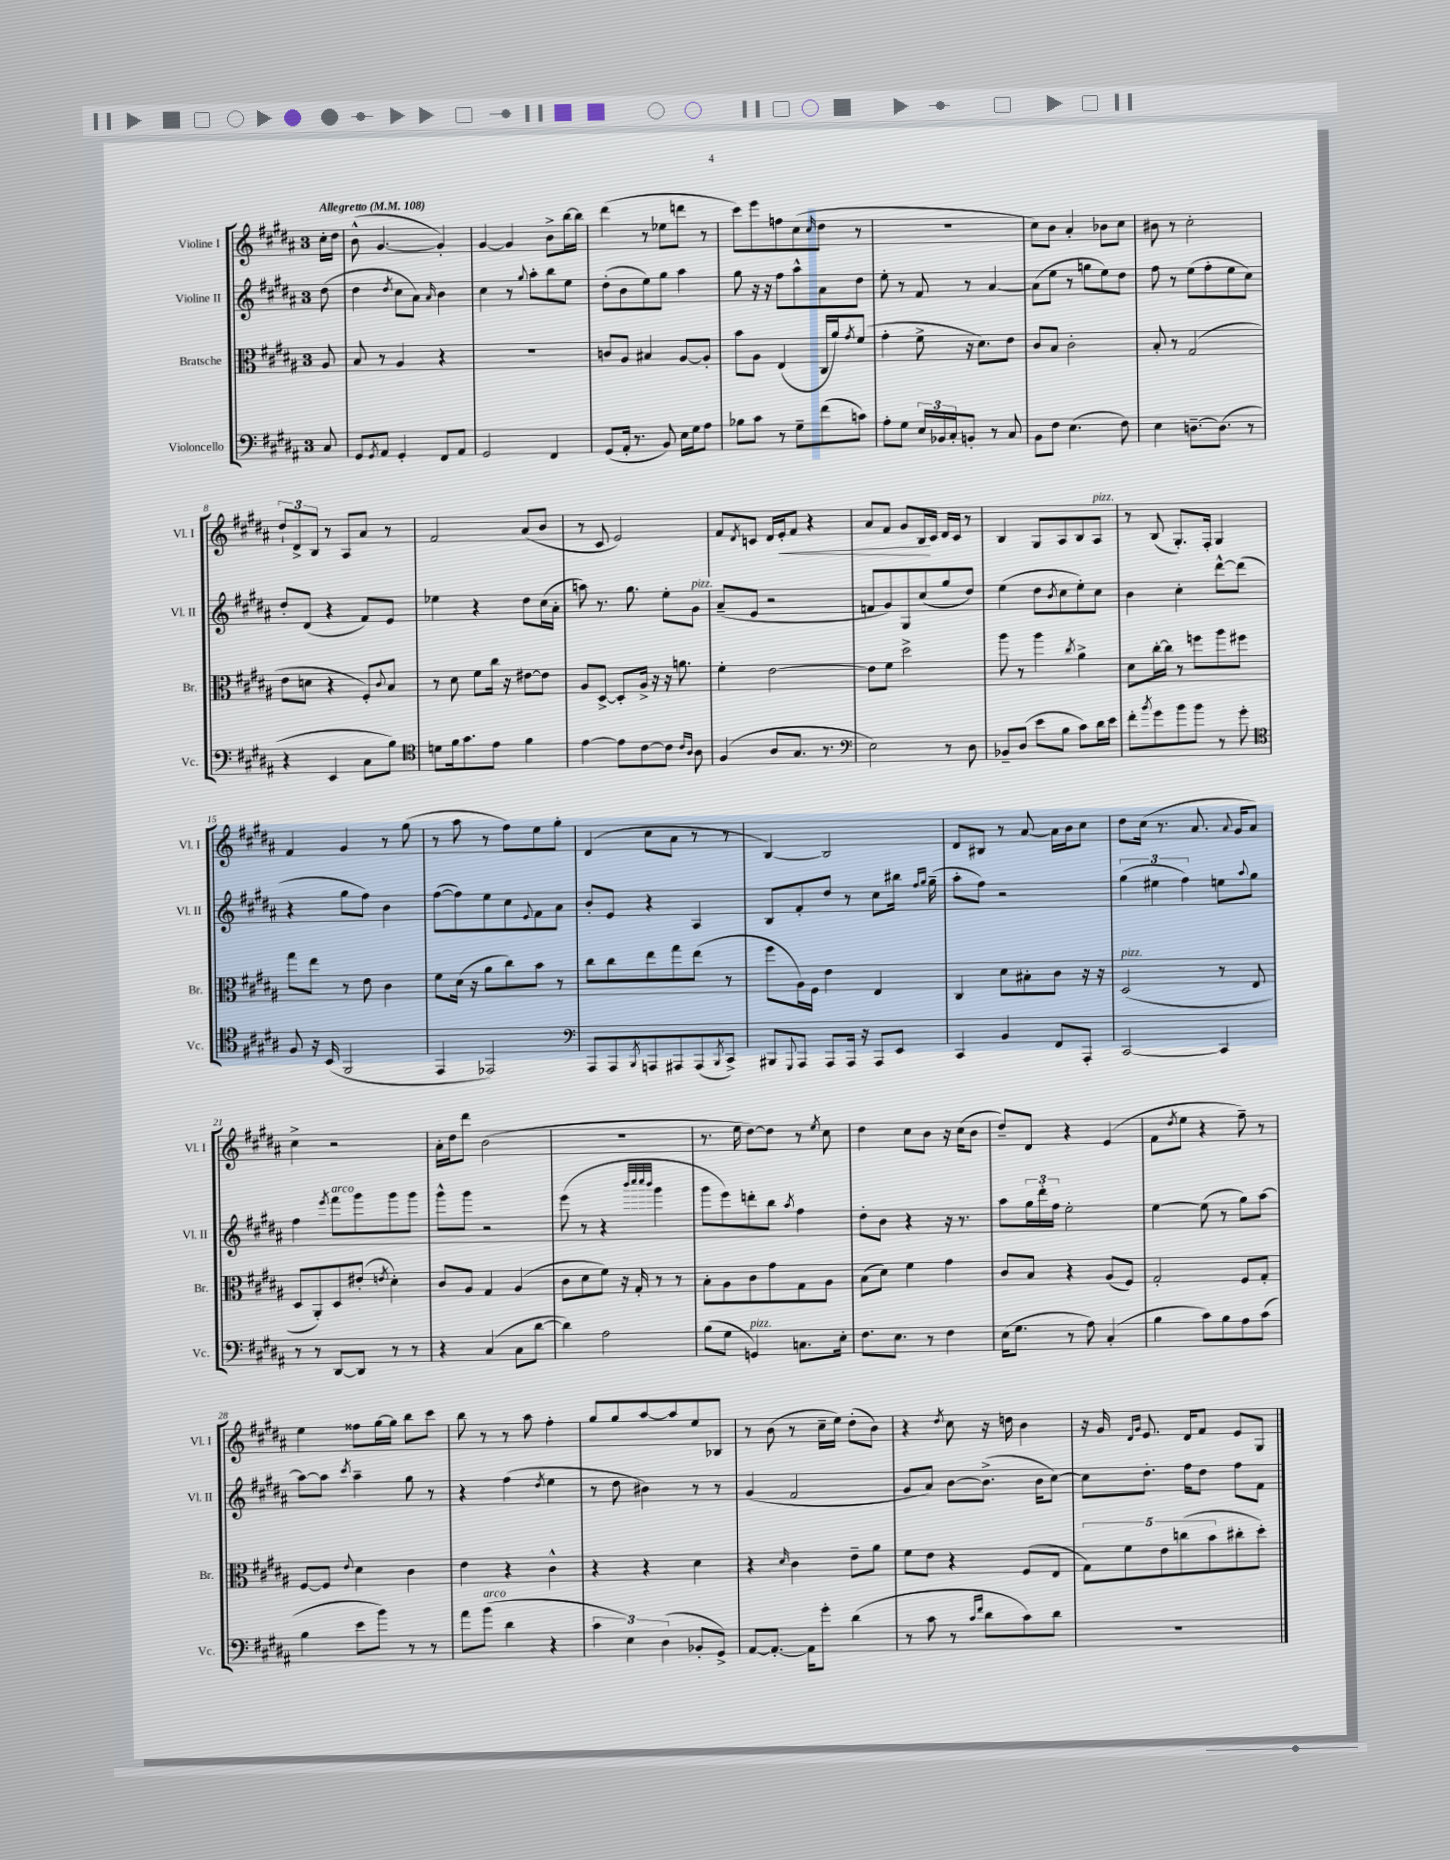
<<
\new StaffGroup <<
\new Staff = "s0" \with { instrumentName = "Violine I" shortInstrumentName = "Vl. I" } {
    \clef treble \key b \major \once \override Staff.TimeSignature.style = #'single-digit \time 3/4 \partial 8 \tempo "Allegretto" 4 = 108
    cis''16-. dis''16 |
    b'8-^( gis'4.~ gis'4-.) |
    gis'4~ gis'4 b'8-> b''16~ b''16 |
    dis'''4( r8 ees''8 d'''8 r8 |
    cis'''8) e'''8 f''8 cis''8( \grace { cis''16 } dis''8 r8 |
    R2. |
    cis''8) b'8 ais'4-. bes'8 cis''8 |
    bis'8 r8 cis''2-. |
    \tuplet 3/2 { dis''8-! dis'8-> b8 } r8 ais8 ais'8 r8 |
    fis'2 ais'8( b'8 |
    r8 cis'8 e'2) |
    fis'8 \acciaccatura { dis'8 } c'8 dis'16 e'16-.\< fis'8 r4 |
    ais'8 fis'8 gis'8 b16\! cis'16 dis'16 cis'16 r8 |
    b4 gis8 ais8 b8 ais8^\markup { \italic "pizz." } |
    r8 b8( gis8.-.) fis16-. gis4 |
    fis'4 gis'4 r8 gis''8( |
    r8 ais''8 r8 fis''8) e''8 gis''8-. |
    dis'4( cis''8 ais'8 r8 r8 |
    b4~) b2 |
    dis'8 bis8 r8 ais'8~ ais'16 b'16 cis''8 |
    dis''8 cis''16( r8. ais'8. \appoggiatura { ais'8 } gis'16 ais'8) |
    cis''4-> r2 |
    ais'16-. dis''16 dis'''8 b'2( |
    R2. |
    r8. e''16 dis''8~) dis''8 r8 \acciaccatura { e''8 } cis''8 |
    dis''4 cis''8 b'8 r16 cis''16( b'8 |
    dis''8--) dis'8 r4 e'4( |
    fis'8 \acciaccatura { dis''8 } e''8 r4 fis''8--) r8 |
    e''4 fisis''8 gis''16~ gis''16 b''8 cis'''8 |
    b''8 r8 r8 ais''8 fis''4-. |
    gis''8 gis''8 ais''8~ ais''8 e''8 bes8 |
    r8 b'8( r8 cis''16-- e''16) dis''8-.( b'8) |
    r4 \acciaccatura { dis''8 } cis''8 r16 d''16 b'4 |
    r16 gis'16 \grace { dis'16 gis'16 } e'8. dis'16 fis'8 e'8 gis8 \bar "|." |
}
\new Staff = "s1" \with { instrumentName = "Violine II" shortInstrumentName = "Vl. II" } {
    \clef treble \key b \major \once \override Staff.TimeSignature.style = #'single-digit \time 3/4 \partial 8
    dis''8( |
    dis''4 \acciaccatura { dis''8 } cis''8 ais'8) \grace { ais'16 } b'4 |
    cis''4 r8 \appoggiatura { gis''8 } ais''8-. b''8 e''8 |
    dis''8-.( b'8 e''8) gis''8 ais''4 |
    gis''8 r16 r16 fis''8 ais''8-^ ais'8 dis''8 |
    e''8-. r8 fis'8 r8 ais'4~ |
    ais'8( e''8 r8 g''8 e''8) dis''8 |
    fis''8 r8 e''8( fis''8-. e''8 cis''8) |
    dis''8-. dis'8( r4 fis'8) e'8 |
    ees''4 r4 dis''8 cis''16( ais'16-. |
    a''8) r8. gis''8. e''8-. gis'8^\markup { \italic "pizz." } |
    ais'8--( e'8 r2 |
    f'8 gis'8) gis8 cis''8( gis''8 dis''8) |
    e''4( dis''8 \acciaccatura { b'8 } cis''8 e''8-.) cis''8 |
    b'4 cis''4-. dis'''8~-^ dis'''8( |
    r4 gis''8 fis''8) b'4 |
    fis''8~( fis''8) e''8 cis''8 \appoggiatura { e'8 } fis'8 ais'8 |
    b'8-. e'8 r4 ais4 |
    b8 fis'8-. dis''8 r8 cis''8 bis''16 \grace { fis''16 gis''16 } gis''16--( |
    ais''8-. fis''8) r2 |
    \tuplet 3/2 { gis''4( eis''4 fis''4) } e''8 \appoggiatura { ais''8 } gis''8 |
    fis''4 \acciaccatura { e'''8 } fis'''8^\markup { \italic "arco" } gis'''8 gis'''8 gis'''8 |
    gis'''8-^ gis'''8 r2 |
    e'''8( r8 r4 \grace { b'''32 cis''''32 cis''''32 b'''32 } gis'''4 |
    gis'''8 e'''8) d'''8-. b''8 \acciaccatura { ais''8 } fis''4 |
    dis''8-. b'8 r4 r16 r8. |
    ais''8 \tuplet 3/2 { gis''16 dis'''16-. fis''16 } e''2-. |
    e''4~ e''8( r8 gis''8) ais''8~ |
    ais''8~ ais''8 \acciaccatura { cis'''8 } ais''4-- gis''8 r8 |
    r4 fis''4( \acciaccatura { dis''8 } e''4 |
    r8 dis''8 bis'4) r8 r8 |
    gis'4( fis'2 |
    gis'8 ais'8) b'8~ b'8.->( b'16 cis''8~) |
    cis''8 dis''8.-. fis''16 dis''8 fis''8 fis'8 \bar "|." |
}
\new Staff = "s2" \with { instrumentName = "Bratsche" shortInstrumentName = "Br." } {
    \clef alto \key b \major \once \override Staff.TimeSignature.style = #'single-digit \time 3/4 \partial 8
    ais8 |
    b8 r8 ais4 r4 |
    R2. |
    c'8 ais8 bis4 ais8~ ais8-. |
    b'8 ais8 e4( cis16 ais'16) \acciaccatura { gis'8 } fis'8( |
    gis'4-. fis'8-> r16 dis'8.) e'8 |
    cis'8 b8 cis'2-. |
    b8-. r8 gis2( |
    e'8 d'8 r4 fis8-.) \appoggiatura { cis'8 } b8 |
    r8 dis'8 fis'8 cis''16 r16 eis'8~ eis'8 |
    ais8 dis8~-> dis8-. ais16-> r16 r16 a'8. |
    fis'4-. e'2~ |
    e'8 fis'8 dis''2-> |
    ais''8 r8 ais''4 \acciaccatura { cis''8 } ais'4-> |
    dis'8 cis''16~-. cis''16 r8 f''8 ais''8 fis''8 |
    gis''8 e''8 r8 e'8 cis'4 |
    fis'8 dis'16( r16 ais'8 cis''8) b'8 r8 |
    cis''8 cis''8 e''8 gis''8 e''8( r8 |
    fis''8 ais16) fis16 e'4 e4 |
    cis4 dis'8 bis8-. cis'8 r16 r16 |
    dis2^\markup { \italic "pizz." }( r8 e8 |
    dis8 ais,8-.) dis8 eis'8-.( \acciaccatura { e'8 } dis'4-.) |
    cis'8 ais8 gis4 ais4( |
    cis'8 dis'8 fis'8) r16 gis16-. r8 r8 |
    b8-. ais8 cis'8 gis'8 gis8 ais8 |
    b8( dis'8) fis'4 gis'4 |
    cis'8 b8 r4 ais8( fis8) |
    gis2-. fis8 gis8-. |
    fis8~ fis8 \appoggiatura { e'8 } dis'4 cis'4 |
    e'4 r4 cis'4-^ |
    r4 r4 dis'4 |
    r4 \grace { dis'16 } cis'4 e'8-- ais'8 |
    fis'8 e'8 r4 fis8( e8 |
    \tuplet 5/4 { gis8) fis'8 e'8 c''8( b'8 } cis''8-. dis''8-.) \bar "|." |
}
\new Staff = "s3" \with { instrumentName = "Violoncello" shortInstrumentName = "Vc." } {
    \clef bass \key b \major \once \override Staff.TimeSignature.style = #'single-digit \time 3/4 \partial 8
    cis8 |
    gis,8 \acciaccatura { gis,8 } ais,8 gis,4-. fis,8 ais,8 |
    gis,2 fis,4 |
    gis,8( ais,16-. r8. b,8) e16 gis16 ais8 |
    bes8 cis'8 r8 gis8-- fis'8( c'8) |
    ais8-. gis8 \tuplet 3/2 { e16 bes,16 cis16-. } b,8-. r8 cis8 |
    b,8 fis8 e4.( fis8) |
    e4 d8.~-- d8.( r8 |
    r4 e,4 cis8 b8) |
    \clef tenor d'8 fis'16 gis'8. e'8 fis'4 |
    e'4~ e'8 cis'8~ cis'8 \grace { cis'16 ais16 } ais8 |
    fis4( ais8 gis8. r8. |
    \clef bass e2) r8 dis8 |
    bes,8-- dis8( e'8 b8 cis'8) dis'16 e'16 |
    fis'8-. \acciaccatura { b'8 } gis'8 b'8 b'8 r8 gis'8-. |
    \clef tenor fis8 r16 b,16( fis,2 |
    e,4 ees,2) |
    \clef bass ais,,8 ais,,8 \acciaccatura { b,,8 } a,,8 ais,,8 ais,,8( \acciaccatura { b,,8 } cis,8->) |
    bis,,8 \appoggiatura { gis,,8 } ais,,8 ais,,8 ais,,16 r16 ais,,8 e,8 |
    cis,4 b,4 fis,8 ais,,8-. |
    cis,2~ cis,4 |
    r8 r8 dis,8~ dis,8 r8 r8 |
    r4 cis4( cis8 dis'8~ |
    dis'4) ais2 |
    b8( gis8 g,4^\markup { \italic "pizz." }) c8. e16-. |
    fis8. e8. r8 fis4 |
    e16( gis8. r8 ais8) cis4-.( |
    b4 cis'8) b8 ais8 cis'8( |
    b4 e'8 b'8) r8 r8 |
    ais'8 b'8^\markup { \italic "arco" }( dis'4 r4 |
    \tuplet 3/2 { cis'4 e4) dis4( } bes,8-. gis,8->) |
    ais,8~ ais,8.~-. ais,16 gis'8-. dis'4( |
    r8 cis'8 r8 \grace { cis'16 fis'16 } dis'8 cis'8) dis'8 |
    R2. \bar "|." |
}
>>
>>
